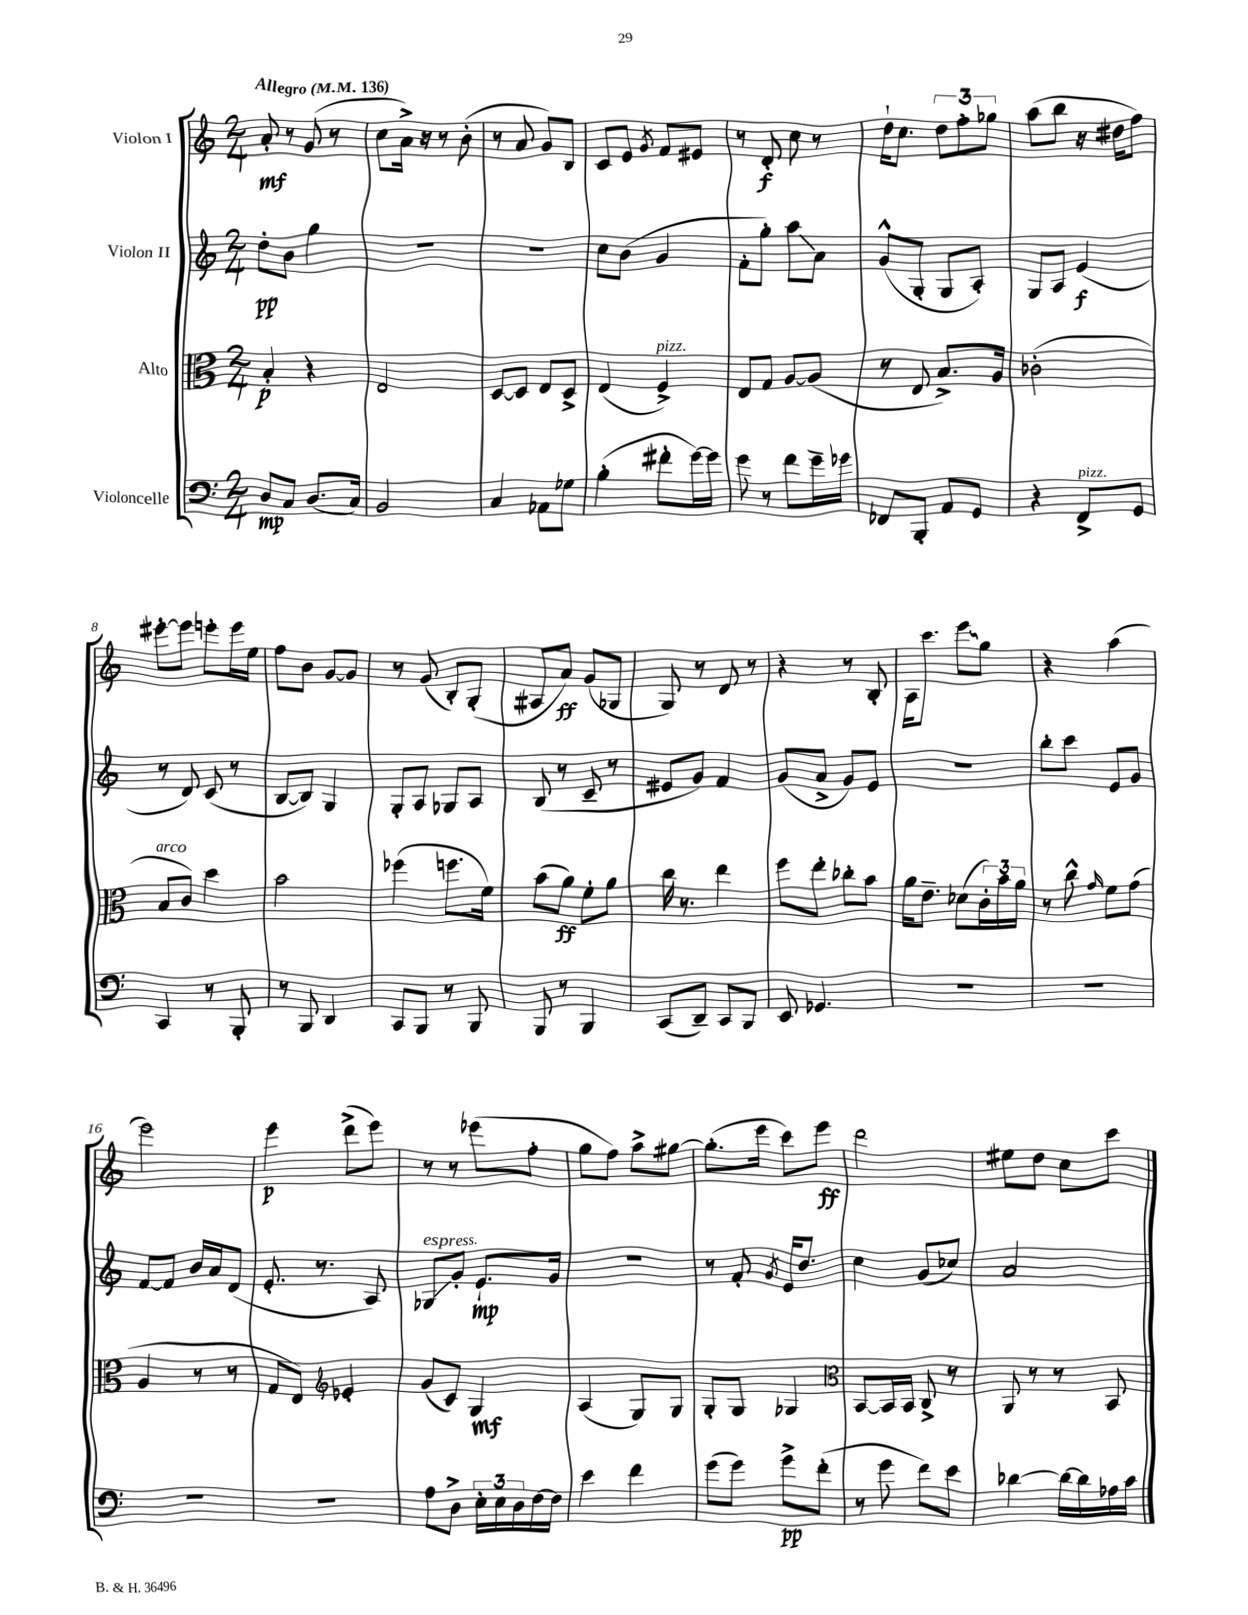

**kern	**kern	**kern	**kern
*staff4	*staff3	*staff2	*staff1
*clefF4	*clefC3	*clefG2	*clefG2
*k[]	*k[]	*k[]	*k[]
*M2/4	*M2/4	*M2/4	*M2/4
*MM136	*MM136	*MM136	*MM136
8D	4B'	8dd'	8a'
8C	.	8b	8r
(8.D	4r	4gg	(8g
.	.	.	8r
16C)	.	.	.
=	=	=	=
2BB	2E	2r	8cc
.	.	.	16a^)
.	.	.	16r
.	.	.	8r
.	.	.	(8b'
=	=	=	=
4C	[8D	2r	8r
.	8D]	.	8a
8AA-	8E	.	8g)
8G-	8D^	.	8B
=	=	=	=
(4B'	(4E	8cc	8c
.	.	(8b	8e
.	.	.	8qg
8f#'	4F^)	4g	8f
[16g)	.	.	8e#
16g]	.	.	.
=	=	=	=
8g	8E	8f'	8r
8r	8G	8gg')	8d'
8f	[8A	8aa	8cc
16g~	(8A]	8a	8r
16g-	.	.	.
=	=	=	=
8FF-	8r	(8g^^	16dd`
.	.	.	8.cc
8BBB'	8E	8G'	.
8AA	8.B^)	8G	12dd
.	.	.	12ff'
8GG	.	8A')	.
.	.	.	12gg-
.	16A	.	.
=	=	=	=
4r	(2c-'	8G	(8aa
.	.	8A	8bb
8FF^	.	(4e	16r
.	.	.	16dd#
8GG	.	.	8ff)
=	=	=	=
4CC	8B	8r	[8eee#'
.	8c)	8d)	8eee#]
8r	4dd	(8c	8eee'
8BBB'	.	8r	16eee
.	.	.	16ee
=	=	=	=
8r	2b	[8B	8ff
8BBB	.	8B])	8b
4DD	.	4G	[8g
.	.	.	8g]
=	=	=	=
8CC	(4ff-	8G'	8r
8BBB	.	8A	(8g
8r	8.ff	8G-	8B')
8BBB	.	8A	(8G'
.	16f)	.	.
=	=	=	=
8BBB	(8b	(8B	8A#
8r	8a)	8r	8a)
4BBB	8f'	8c~	(8g
.	8a	8r	8G-
=	=	=	=
(8CC	16cc	8e#	8G)
.	8.r	.	.
8DD~)	.	8g)	8r
8CC	4ee	4f	8d
8BBB	.	.	8r
=	=	=	=
8EE	8ff	(8g	4r
4.GG-	8ee'	8a^	.
.	8cc-'	8g)	8r
.	8b	8e	8B'
=	=	=	=
2r	16a	2r	16A
.	8.e~	.	8.ccc
.	(8d-	.	8eee
.	24c')	.	8gg
.	24b	.	.
.	24a	.	.
=	=	=	=
2r	8r	8bb'	4r
.	8cc^^	8ccc	.
.	16qqg	.	.
.	8f	8e	(4aa
.	(8g	8g	.
=	=	=	=
2r	4A	[8f	2eee)
.	.	8f]	.
.	8r	16b	.
.	.	16a	.
.	8r	(8d	.
=	=	=	=
2r	8G	8.e'	4eee
.	8E)	.	.
.	.	8.r	.
*	*clefG2	*	*
.	4e-'	.	(8ddd^
.	.	8A)	8eee)
=	=	=	=
8A	(8g	8G-	8r
8D^	8c)	8g'	8r
24E'	4G	8.e`	(8eee-
24E	.	.	.
24D	.	.	.
[16F	.	.	8ff'
16F]	.	16g	.
=	=	=	=
4e	(4A	2r	8gg
.	.	.	8ff)
4f	8G)	.	8aa^
.	8G	.	[8gg#
=	=	=	=
(8g	8G'	8r	(8.gg#']
8g)	8G	8f'	.
.	.	.	16eee
.	.	8qg	.
8g^	4G-	16e	8ccc)
.	.	8.dd	.
(8f'	.	.	8eee
=	=	=	=
*	*clefC3	*	*
8r	[8BB	4cc	2ddd
8g	16BB]	.	.
.	16BB	.	.
8f)	8C^	(8g	.
8e	8r	8cc-)	.
=	=	=	=
[4d-	8AA	2a	8ee#
.	8r	.	8dd
16d-_	8r	.	8cc
16d-]	.	.	.
16A-	8BB	.	8ccc
16c	.	.	.
==	==	==	==
*-	*-	*-	*-
